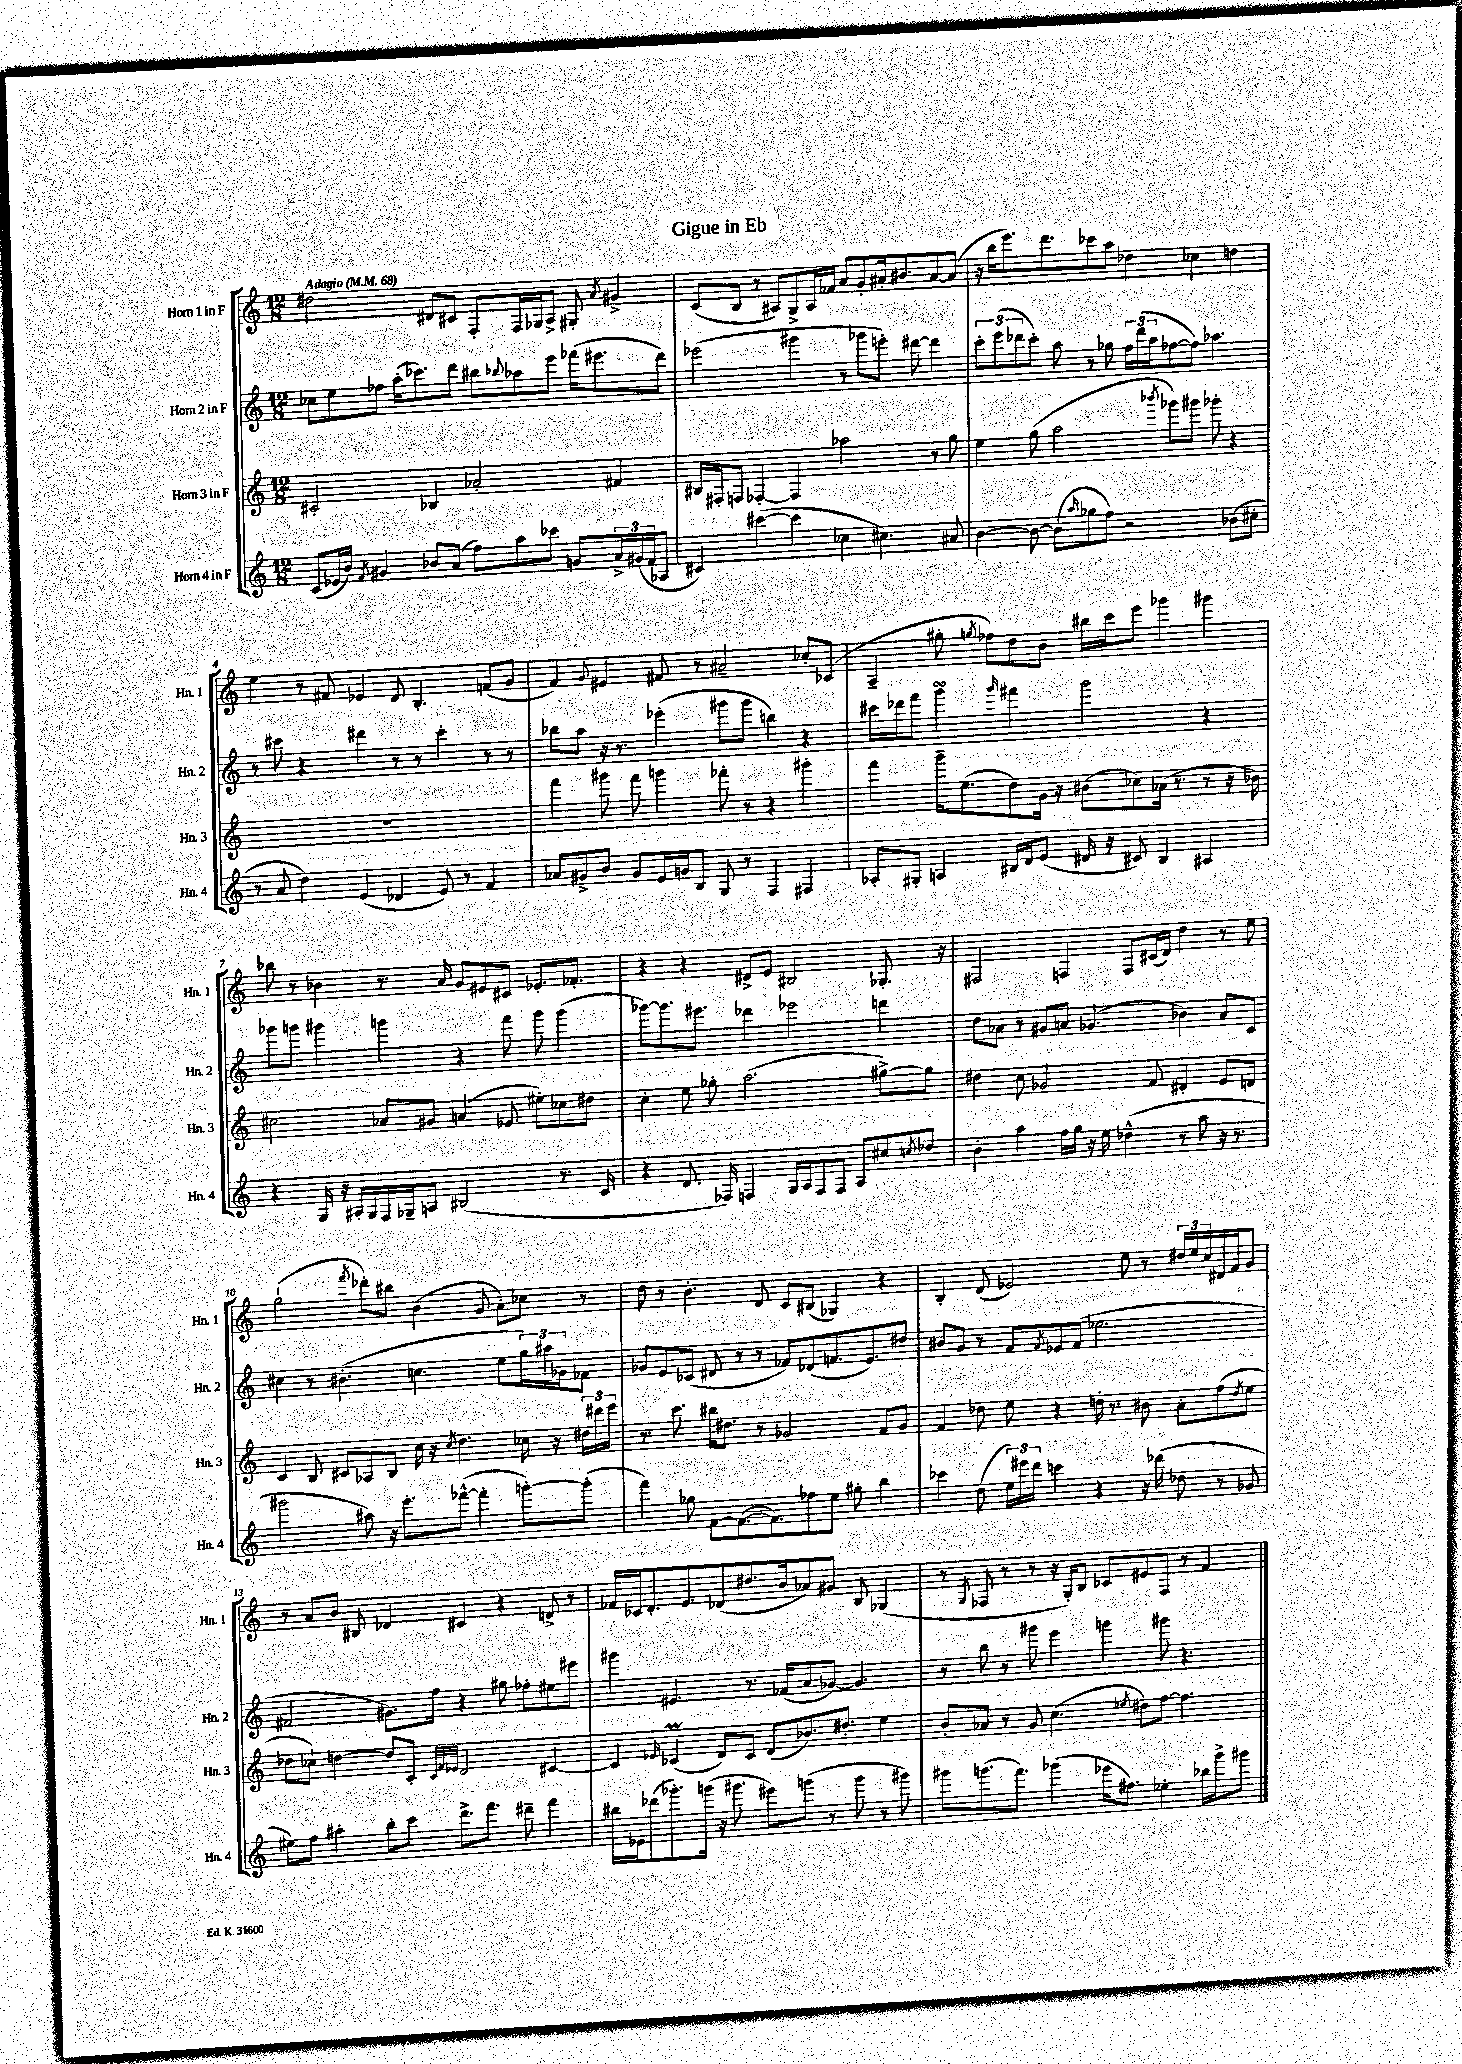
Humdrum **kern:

**kern	**kern	**kern	**kern
*staff4	*staff3	*staff2	*staff1
*clefG2	*clefG2	*clefG2	*clefG2
*k[]	*k[]	*k[]	*k[]
*M12/8	*M12/8	*M12/8	*M12/8
*MM68	*MM68	*MM68	*MM68
(8c	2c#'	8cc-	2dd#
16e-	.	8ee	.
16b)	.	.	.
8qf	.	.	.
4g#	.	8ff-	.
.	.	(16aa'	.
.	.	8.ccc-)	.
8b-	4B-	.	8d#
(8a	.	8ddd	8c#
8ff)	2a-'	8bb#	8F'
.	.	8qqbb-	.
8aa	.	8aa-	16F
.	.	.	16G-
8ccc-	.	8eee	8A^
8g	.	(16fff-	8G#'
.	.	8.eee#	.
.	.	.	8qa
24a^	4f#	.	4g#^
(24g#	.	.	.
24f	.	.	.
8A-	.	8ddd)	.
=	=	=	=
4c#)	16B#	(2eee-	(8c
.	16F#'	.	.
.	8F	.	8B
([4ccc#	[4F-'	.	8r
.	.	.	8A#)
4ccc#]	4F-]	4ggg#	8G^
.	.	.	16A#
.	.	.	16f-
4cc-	2aa-	8r	8a
.	.	8ggg-	8g'
4.cc#)	.	8eee')	16a#'
.	.	.	8.b#
.	.	[8ddd#	.
.	8r	4ddd#]	[8a#
8a#	8gg	.	(8a#]
=	=	=	=
[4b	4ee	12ccc'	16r
.	.	.	16bb
.	.	(12eee	.
.	.	.	8.eee)
.	.	12ddd-	.
8b_	(8gg	8ccc')	.
.	.	.	8.ddd
(8b]	2aa	8aa	.
16qqaa	.	.	.
8gg-	.	8r	8ccc-
8ff)	.	8gg-	8aa
2r	.	24ff	4dd-
.	.	(24ddd-	.
.	.	24aa	.
.	8qbbb-	.	.
.	8ggg-)	[8ff-	.
.	8ggg#	8ff-])	4cc-
.	8ggg-'	4.aa-	.
(8b-	4r	.	4dd
8cc#'	.	.	.
=	=	=	=
8r	1.r	8r	4ee
8a	.	8ccc#	.
4dd)	.	4r	8r
.	.	.	8f#
(4e	.	4ddd#	4e-
4d-	.	8r	8d
.	.	8r	4.B'
8e)	.	4ccc#'	.
8r	.	.	.
4f	.	8r	(8f
.	.	8r	8g
=	=	=	=
8a-	4fff	8bb-	4f)
8g#^	.	8aa	.
.	.	.	8qqg
8b	8ggg#	16r	4e#
.	.	8.r	.
8g#	8fff	.	.
16e	4ggg	(4eee-'	8f#
16g	.	.	.
8B	.	.	8r
8G	8fff-'	8ggg#	2a#~
8r	8r	8ggg#	.
4F	4r	4bb)	.
4F#	4ggg#'	4r	8cc-'
.	.	.	(8c-
=	=	=	=
8A-'	4fff	16ccc#	4A~
.	.	16ddd-	.
8G#'	.	8fff	.
4A	16ggg~	4ggg	8gg#'
.	(8.ee	.	.
.	.	.	8qgg
.	.	.	8ff-)
.	.	16qqggg	.
16B#	8dd)	4fff#	8dd
16d	.	.	.
(8e	16g	.	8b
.	16r	.	.
16d#	(8b#	2ggg	16bb#
16r	.	.	16ccc
8c#)	8cc-)	.	8eee
4B#	(16a-	.	4ggg-
.	8.r	.	.
4A#	8r	4r	4ggg#
.	16r	.	.
.	16b-)	.	.
=	=	=	=
4r	2cc#	8ggg-	8bb-
.	.	8ggg	8r
16G	.	4ggg#	4b-
16r	.	.	.
16A#'	.	.	.
16G	.	.	.
16F	8a-	4ggg	8.r
16G-~	.	.	.
8A	8g#	.	.
.	.	.	16a
(2B#	(4a	4r	8g
.	.	.	8e#
.	8e-	8fff	8c#
.	8ee#')	8ggg	8.e-'
8.r	8cc-	(4ggg	.
.	.	.	8.f-'
.	8dd#	.	.
16c	.	.	.
=	=	=	=
4r	4cc'	[8ggg-)	4r
.	.	8.ggg-]	.
8.d	8ee	.	4r
.	.	8.eee#	.
.	8gg-'	.	.
16F-)	.	.	.
4F	(2.aa	4ddd-	8d#^
.	.	.	8e
16G	.	2eee-	2B#
16A	.	.	.
8F	.	.	.
8F	.	.	.
8A	.	.	.
8cc#	[8gg#^)	4ddd	8.G-'
8qcc	.	.	.
8dd-	8gg#]	.	.
.	.	.	16r
=	=	=	=
4b'	4dd#	8dd	2F#
.	.	8a-	.
4aa	8cc	8r	.
.	2g-	8g#	.
16ff	.	8a	4F
16gg	.	.	.
16r	.	(4.g-	.
16ee	.	.	.
(4dd-^^	.	.	8F
.	8f	.	(16c#
.	.	.	16d)
8r	4d#'	4b-)	4dd
8aa	.	.	.
16r	8e	8a	8r
8.r	.	.	.
.	8d	8c	8ee
=	=	=	=
2ggg#	4c	4cc#	(2gg`
.	8B	8r	.
.	8c#	(4.b#'	.
.	.	.	8qfff
8aa#)	8A-	.	8ddd-')
16r	8B	.	8bb#
8.eee'	.	.	.
.	16cc	4.cc	(4b
.	16r	.	.
.	8qcc	.	.
([8fff-^^	4.dd	.	.
4fff-']	.	.	8g
.	.	8ee	8a')
[8ggg')	16cc-	24gg)	8cc-
.	.	24aa#	.
.	16r	.	.
.	.	24g-	.
(8ggg']	24dd#	8f-	8r
.	24ddd#	.	.
.	24eee	.	.
=	=	=	=
4fff)	8.r	8g-	8dd
.	.	8e	8r
.	8.ccc	.	.
8gg-	.	(8c-	4.b'
[8f	16bb#	8d#	.
.	8.dd#	.	.
(8.f_	.	8r	.
.	8r	8r	8d
8.f])	.	.	.
.	2g-	8f-)	8c
8ff-	.	(8d-	(8B#
8ee	.	8.f	4G-)
8gg#'	.	.	.
.	.	8.e)	.
4bb	8f	.	4r
.	8g-	8dd#	.
=	=	=	=
4ccc-	4f	8b#	4B'
.	.	8g	.
(8dd	8dd-	8r	(8d
24ee)	8ee	8f	2e-)
24eee#	.	.	.
24ddd	.	.	.
.	.	8qf	.
4ccc	4r	8e-	.
.	.	(8f	.
4r	16dd'	2.ee-	.
.	8.r	.	.
.	.	.	8ee
16r	8b#	.	8r
(16ddd-	.	.	.
8dd-	8a'	.	24dd#
.	.	.	24ee
.	.	.	24cc
8r	(8ff	.	16d#
.	.	.	16f
.	8qdd	.	.
8g-	8ee	.	8g
=	=	=	=
8ee#)	8dd-	2f#	8r
8ff	8cc-`)	.	8a
4aa#'	[4dd	.	8b
.	.	.	8B#
8bb'	8dd]	8.g#)	4d-
8ccc	8c'	.	.
.	.	16ff	.
.	32qqc	.	.
.	32qqf	.	.
.	32qqe-	.	.
8.ddd^	2d	4r	4c#
8.fff	.	.	.
.	.	8gg#	4r
8ddd#~	.	8ff-'	.
4fff	[4c#	8ee#	8d^
.	.	8eee#	8r
=	=	=	=
16bb#	4c#]	4ggg#	16f-
16e-	.	.	16c-
(8ddd-	.	.	8.d'
.	16qqe-	.	.
8.ggg-')	(4c-	4.e#	.
.	.	.	8.e
(16ggg	.	.	.
16r	8d)	.	(8d-
8.ggg#	.	.	.
.	8c-	8.r	8.dd#
8eee#)	(8d	.	.
.	.	(16f-	16b
(8ggg	8.b-)	8a	8a-)
8r	.	[8g-)	8g#
.	8.dd#'	.	.
8ggg	.	4.g-]	8B
8r	4ee	.	(4G-
8ggg#)	.	.	.
=	=	=	=
8ggg#	8b'	8r	8r
.	.	.	8qG
(8.ggg	8a-	8bb	8F-
.	8r	8r	8r
8.fff)	.	.	.
.	8g	8ggg#	8r
(4ggg-	(4.cc	4eee	16r
.	.	.	16G')
.	.	.	8B
16eee-	.	4ggg	8c-
8.ff#)	.	.	.
.	8qee-	.	.
.	8dd#)	.	8e#
4ee-'	[8ff	8ggg#	8F-
.	4.ff]	4.r	8r
16bb-	.	.	4f
16ggg-^	.	.	.
8ggg#	.	.	.
==	==	==	==
*-	*-	*-	*-
